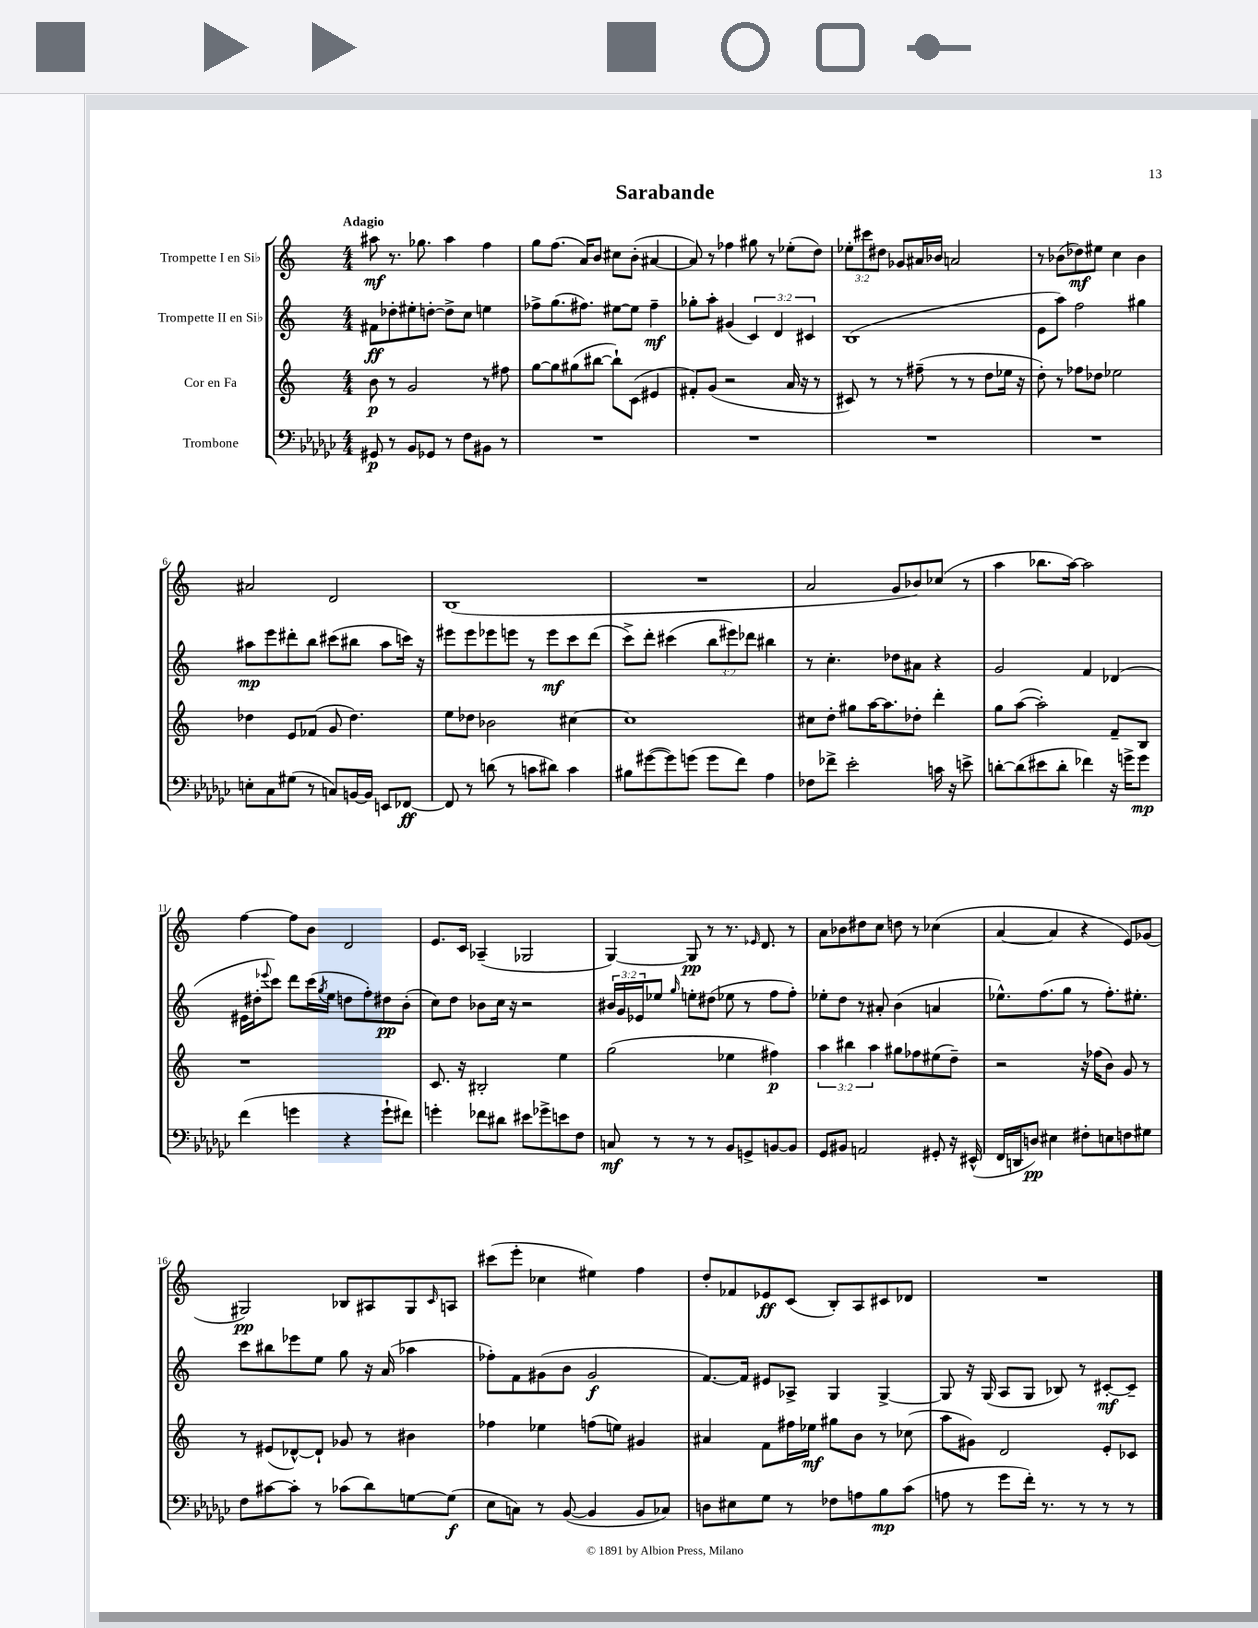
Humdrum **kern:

**kern	**kern	**kern	**kern
*staff4	*staff3	*staff2	*staff1
*clefF4	*clefG2	*clefG2	*clefG2
*k[b-e-a-d-g-c-]	*k[]	*k[]	*k[]
*M4/4	*M4/4	*M4/4	*M4/4
8GG#	8b	8f#	8aa#
8r	8r	8dd-'	8.r
8BB-	2g	8ee#'	.
.	.	.	8.gg-
8GG-	.	[8dd'	.
8r	.	8dd^]	4aa#
8F	.	8cc	.
8BB#	8r	4ee	4ff
8r	8ff#	.	.
=	=	=	=
1r	[8gg	8ff-^	8gg
.	8gg]	(8.gg	(8.ff
.	(8gg#	.	.
.	.	8.ff#)	16a)
.	[8bb#	.	8b
.	8bb#`])	[8ee#	8cc#
.	(8c	8ee#]	(8b'
.	4e#	4ff#~	[4a#
=	=	=	=
1r	8f#')	8gg-'	8a#])
.	(8g	8aa'	8r
.	2r	(4g#	4ff-
.	.	6c)	8gg#
.	.	.	8r
.	.	6d	.
.	16a	.	(8ee-'
.	16r	.	.
.	.	6c#	.
.	8r	.	8dd)
=	=	=	=
1r	8c#)	(1B	12ee-'
.	.	.	12ccc#
.	8r	.	.
.	.	.	12dd#
.	8r	.	8g-
.	(8ff#~	.	16a#
.	.	.	16b-
.	8r	.	2a
.	8r	.	.
.	8dd	.	.
.	16ee-	.	.
.	16r	.	.
=	=	=	=
1r	8dd')	8e	8r
.	8r	8aa)	(8b-
.	8ff-	2ff	8dd-)
.	8dd-	.	8ee#
.	2ee-	.	4cc
.	.	4gg#	4b-
=	=	=	=
8E'	4dd-	8aa#	2a#
8C-	.	8eee	.
(8G#	8e	8ddd#'	.
8r	(8f-	8bb	.
8C)	8g	(8ccc#	2d
[16BB	4.dd-)	8bb#	.
16BB]	.	.	.
8EE	.	8aa#	.
[8FF-	.	16ccc)	.
.	.	16r	.
=	=	=	=
8FF-]	8ee	8eee#	(1B
8r	8dd-	8eee#	.
(8d	2b-	8eee-	.
8r	.	8eee	.
8c	.	8r	.
8d#)	.	8eee	.
4c	[4cc#	8ccc	.
.	.	(8ddd	.
=	=	=	=
8B#	1cc#]	8ccc^)	1r
([8g#	.	8ddd'	.
8g#])	.	(4ccc#	.
(8g	.	.	.
8g	.	12bb	.
.	.	12eee#)	.
8f)	.	.	.
.	.	12ddd-	.
4A-	.	4bb#	.
=	=	=	=
8F-	8cc#	8r	2a
8f-^	8dd'	4.cc'	.
2e-'	8gg#	.	.
.	[16aa	.	.
.	8.aa]	.	.
.	.	8dd-	8g
.	8dd-'	8a#	8b-)
16c	4ddd'	4r	(8cc-
16r	.	.	.
8e^	.	.	8r
=	=	=	=
[8d'	8gg	2g	4aa
(8d]	([8aa	.	.
8e#	2aa'])	.	8.bb-
8d'	.	.	.
.	.	.	[16aa)
4f-)	.	4f	2aa]
16r	8f~	(4d-	.
16g^	.	.	.
8g	8B	.	.
=	=	=	=
(4f	1r	16e#	[4ff
.	.	16dd#'	.
.	.	8qqeee-	.
.	.	8ccc)	.
4g	.	8ddd	8ff]
.	.	(16ccc	8b
.	.	8qgg	.
.	.	16ee	.
4r	.	8dd	2d
.	.	8ff')	.
8g`	.	8dd#	.
8f#)	.	(8b'	.
=	=	=	=
4g'	8.c	8cc)	8.e
.	.	8dd	.
.	16r	.	16c
8f-	2B#'	8b-	(4A-~
8d#	.	16cc	.
.	.	16r	.
8e#	.	2r	2G-
8g-^	.	.	.
8e	4ee	.	.
8F	.	.	.
=	=	=	=
8C	(2gg	24b#	[4G)
.	.	24g	.
.	.	24e-	.
8r	.	8ee-	.
.	.	16qqgg	.
8r	.	8ee'	8G]
8r	.	(8dd#	8r
8BB-	4ee-	8ee-	8.r
8GG^	.	8r	.
.	.	.	16qqe-
.	.	.	8.d
[8BB	4ff#)	8ff	.
8BB]	.	8ff')	8r
=	=	=	=
8GG-	6aa	8ee-'	8a
8BB#	.	8dd	8b-
.	6bb#	.	.
2AA	.	8r	8dd#
.	6aa	.	.
.	.	8a#'	8cc
.	8gg#	(4b	8dd
.	8ff-	.	8r
8GG#'	(8ee#	4a	(4cc-
16r	8dd~)	.	.
(16EE#^^	.	.	.
=	=	=	=
16FF	2r	8.ee-^^)	[4a
16DD	.	.	.
8D)	.	.	.
.	.	(8.ff	.
4E#	.	.	4a]
.	.	8gg	.
8F#'	16r	8r	4r
.	(16ff-	.	.
8E	8b)	8.ff')	.
8F	8g	.	8e)
.	.	8.ee#'	.
8G#	8r	.	(8g-
=	=	=	=
8F	8r	8ccc	2G#)
[8c#	(8e#	8bb#	.
8c#']	[8d-^^)	8eee-	.
8r	8d-`]	8ee	.
(8c-	8g-	8gg	8B-
8d-)	8r	16r	8A#
.	.	(16a	.
[8G	4b#	4aa-	8G#
.	.	.	16qqc
(8G]	.	.	8A
=	=	=	=
8E-	4ff-	8ff-')	(8ccc#
8C)	.	8f	8eee'
8r	4ee-	(8g#	4cc-
([8BB-	.	8b	.
4BB-]	(8ff	2g#	4ee#)
.	8ee)	.	.
8BB-	4g#	.	4ff
8C-)	.	.	.
=	=	=	=
8D	4a#	[8.f)	8dd'
8E#	.	.	8f-
.	.	16f]	.
8G-	8f	8e#	8e-
8r	16ff#	8A-^	(8c
.	16ee-	.	.
8F-	8gg#	4G	8B')
8A	8b	.	8A
8B-	8r	[4G^	8c#
(8c-	(8cc-	.	8d-
=	=	=	=
8A	8aa	8G]	1r
8r	8g#)	16r	.
.	.	(16G	.
8g-	2d	8A	.
16f')	.	8G	.
8.r	.	.	.
.	.	8B-)	.
8r	.	8r	.
8r	8e'	[8c#'	.
8r	8c-	8c#~]	.
==	==	==	==
*-	*-	*-	*-
